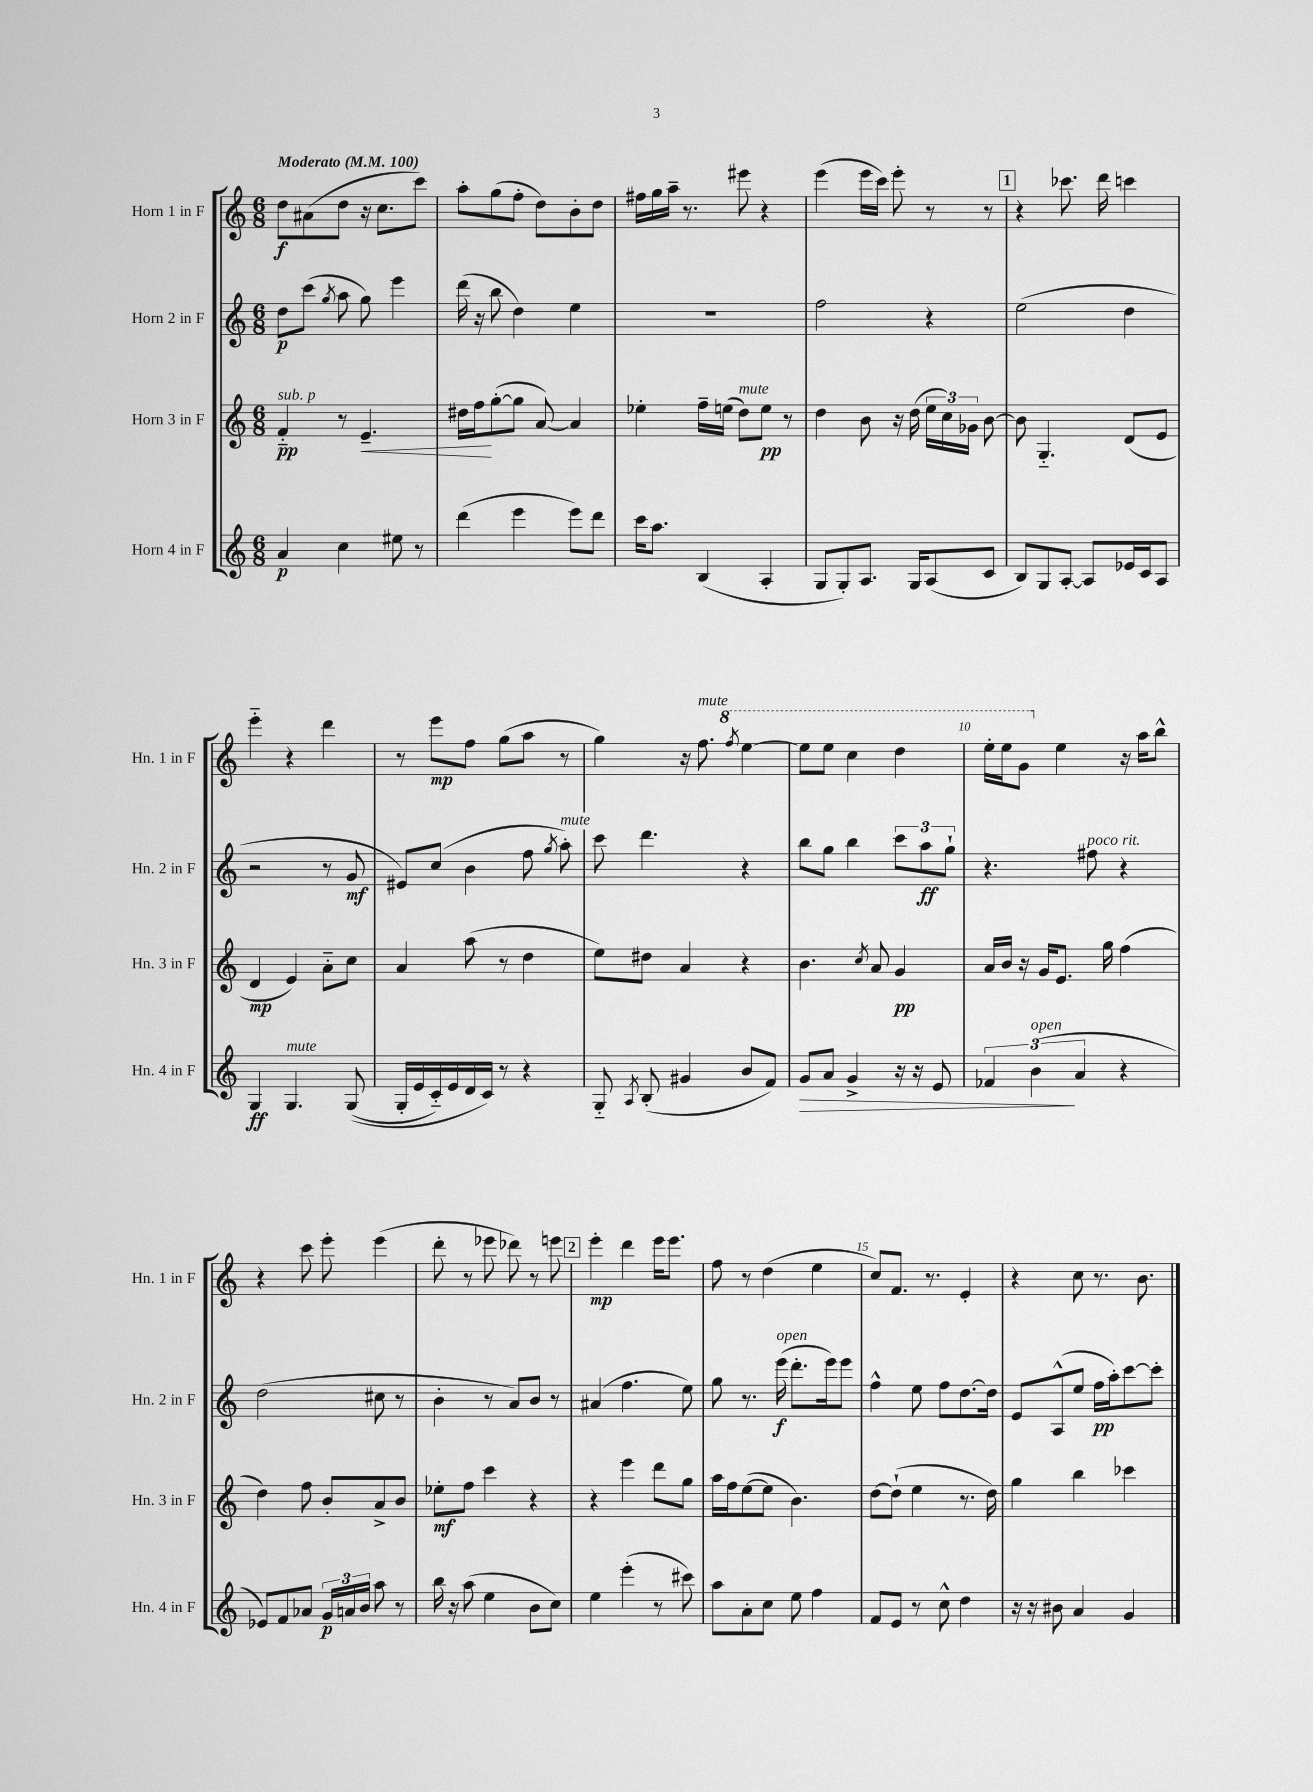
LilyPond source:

<<
\new StaffGroup <<
\new Staff = "s0" \with { instrumentName = "Horn 1 in F" shortInstrumentName = "Hn. 1 in F" } {
    \clef treble \key c \major \numericTimeSignature \time 6/8 \tempo "Moderato" 4 = 100
    \autoBeamOff d''8[\f ais'8( d''8] r16 c''8.[ c'''8]) |
    a''8[-. g''8( f''8]-. d''8[) b'8-. d''8] |
    fis''16[ g''16 a''16]-- r8. eis'''8 r4 |
    e'''4( e'''16[ c'''16]) e'''8-. r8 r8 |
    \mark \markup { \box "1" } r4 ces'''8. d'''16 c'''4 |
    e'''4-_ r4 d'''4 |
    r8 e'''8[\mp f''8] g''8[( a''8] r8 |
    g''4) r16 f''8.^\markup { \italic "mute" } \ottava #1 \acciaccatura { f'''8 } e'''4~ |
    e'''8[ e'''8] c'''4 d'''4 |
    e'''16[-. e'''16 g''8] \ottava #0 e''4 r16 a''16[ b''8]-^ |
    r4 c'''8 e'''8-. e'''4( |
    d'''8-. r8 ees'''8 des'''8) r8 e'''8 |
    \mark \markup { \box "2" } e'''4-.\mp d'''4 e'''16[ e'''8.] |
    f''8 r8 d''4( e''4 |
    c''8[) f'8.] r8. e'4-. |
    r4 c''8 r8. b'8. \bar "|." |
}
\new Staff = "s1" \with { instrumentName = "Horn 2 in F" shortInstrumentName = "Hn. 2 in F" } {
    \clef treble \key c \major \numericTimeSignature \time 6/8
    \autoBeamOff d''8[\p c'''8]( \acciaccatura { g''8 } a''8 g''8) e'''4 |
    d'''16( r16 b''8 d''4) e''4 |
    R2. |
    f''2 r4 |
    \mark \markup { \box "1" } e''2( d''4 |
    r2 r8 g'8\mf |
    eis'8[) c''8]( b'4 f''8 \acciaccatura { g''8 } a''8-.^\markup { \italic "mute" }) |
    c'''8 d'''4. r4 |
    b''8[ g''8] b''4 \tuplet 3/2 { c'''8[ a''8\ff g''8]-! } |
    r4. fis''8^\markup { \italic "poco rit." } r4 |
    d''2( cis''8 r8 |
    b'4-. r8 a'8[) b'8] r8 |
    \mark \markup { \box "2" } ais'4( f''4. e''8) |
    g''8 r8. e'''16\f^\markup { \italic "open" }( d'''8.[-. e'''16) e'''8] |
    f''4-^ e''8 f''8[ d''8.~ d''16] |
    e'8[ a8-^( e''8] f''16[\pp a''16-.) c'''8~ c'''8]-. \bar "|." |
}
\new Staff = "s2" \with { instrumentName = "Horn 3 in F" shortInstrumentName = "Hn. 3 in F" } {
    \clef treble \key c \major \numericTimeSignature \time 6/8
    \autoBeamOff f'4-_\pp^\markup { \italic "sub. p" } r8 e'4.--\< |
    dis''16[ f''16\! g''8~-.( g''8] a'8~) a'4 |
    ees''4-. f''16[-- e''16]( d''8[^\markup { \italic "mute" }) e''8]\pp r8 |
    d''4 b'8 r16 d''16( \tuplet 3/2 { e''16[ c''16) ges'16] } b'8~ |
    \mark \markup { \box "1" } b'8 g4.-_ d'8[( e'8] |
    d'4\mp e'4) a'8[-_ c''8] |
    a'4 a''8( r8 d''4 |
    e''8[) dis''8] a'4 r4 |
    b'4. \acciaccatura { c''8 } a'8 g'4\pp |
    a'16[ b'16] r16 g'16[ e'8.] g''16 f''4( |
    d''4) f''8 b'8[-. a'8-> b'8] |
    ees''8[-.\mf f''8] c'''4 r4 |
    \mark \markup { \box "2" } r4 e'''4 d'''8[ g''8] |
    a''16[ f''16 e''8~( e''8] b'4.) |
    d''8[~ d''8]-!( e''4 r8. d''16) |
    g''4 b''4 ces'''4 \bar "|." |
}
\new Staff = "s3" \with { instrumentName = "Horn 4 in F" shortInstrumentName = "Hn. 4 in F" } {
    \clef treble \key c \major \numericTimeSignature \time 6/8
    \autoBeamOff a'4\p c''4 eis''8 r8 |
    d'''4( e'''4 e'''8[) d'''8] |
    c'''16[ a''8.] b4( a4-. |
    g8[ g8-.) a8.] g16[ a8( c'8] |
    \mark \markup { \box "1" } b8[) g8 a8]~-. a8[ ees'16 c'16 a8] |
    g4\ff g4.^\markup { \italic "mute" } g8(\( |
    g16[-. e'16 c'16-_) e'16 d'16 c'16]\) r8 r4 |
    g8-_ \acciaccatura { a8 } b8-.( gis'4 b'8[ f'8]) |
    g'8[\> a'8] g'4-> r16 r16 e'8 |
    \tuplet 3/2 { fes'4 b'4\!^\markup { \italic "open" }( a'4 } r4 |
    ees'8[) f'8 aes'8] \tuplet 3/2 { g'16[\p a'16 b'16] } a''8 r8 |
    b''16 r16 a''8( e''4 b'8[ c''8]) |
    \mark \markup { \box "2" } e''4 e'''4-.( r8 cis'''8) |
    a''8[ a'8-. c''8] e''8 f''4 |
    f'8[ e'8] r8 c''8-^ d''4 |
    r16 r16 bis'8 a'4 g'4 \bar "|." |
}
>>
>>
\layout { \context { \Score \override BarNumber.break-visibility = ##(#f #t #t) barNumberVisibility = #(every-nth-bar-number-visible 5) } }
